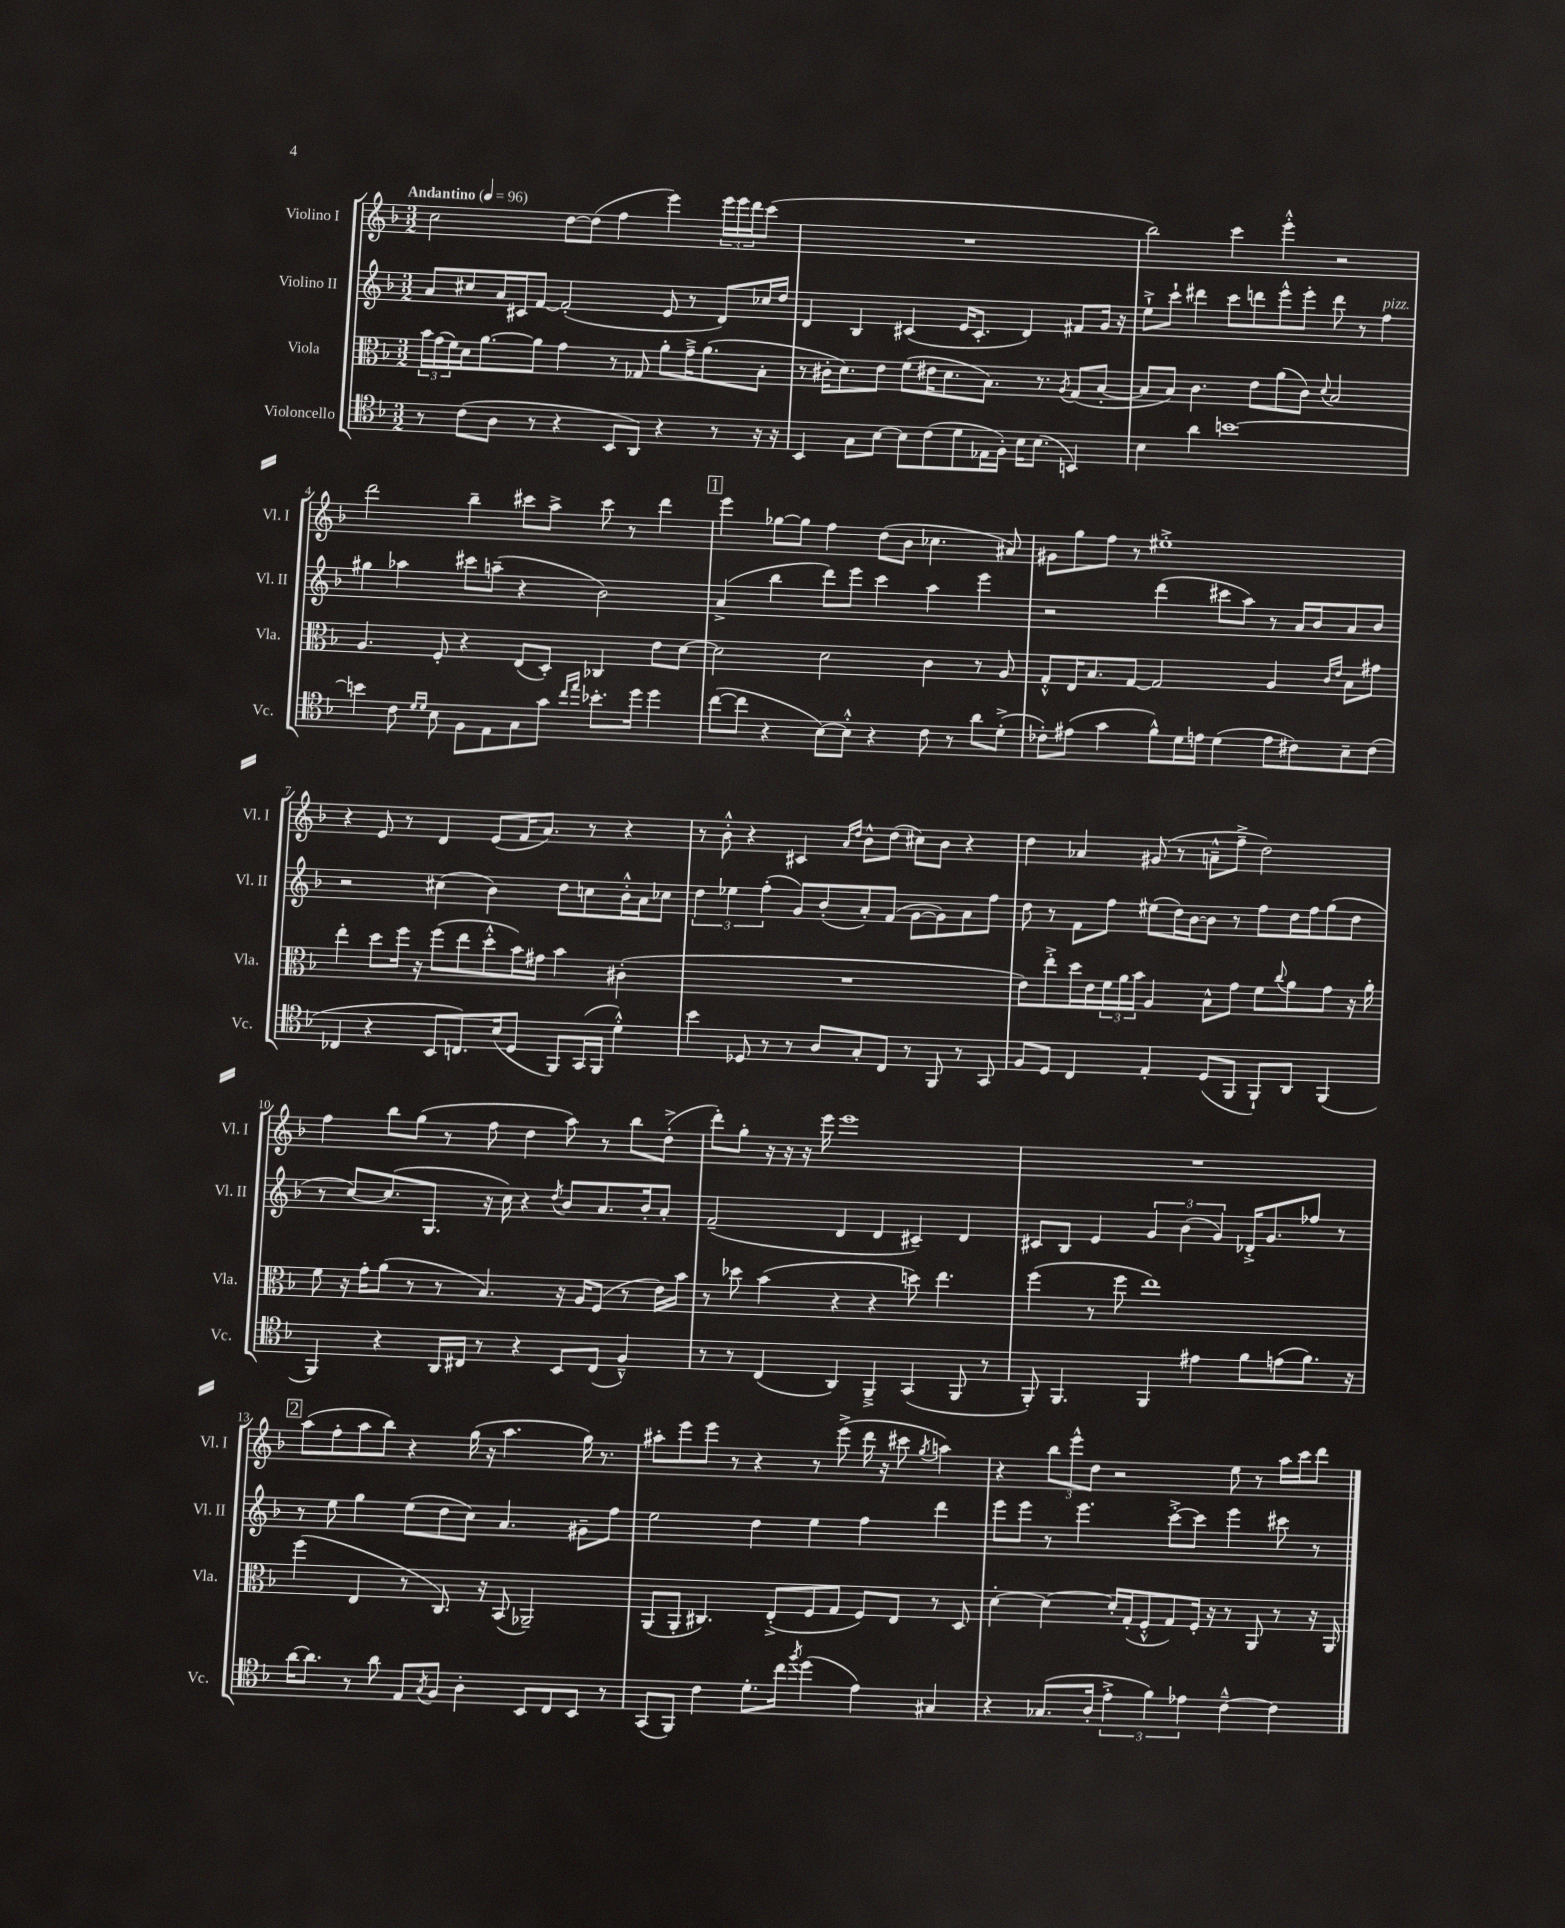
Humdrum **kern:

**kern	**kern	**kern	**kern
*staff4	*staff3	*staff2	*staff1
*clefC4	*clefC3	*clefG2	*clefG2
*k[b-]	*k[b-]	*k[b-]	*k[b-]
*M3/2	*M3/2	*M3/2	*M3/2
*MM96	*MM96	*MM96	*MM96
8r	24b-	8a	2cc
.	(24g	.	.
.	24f)	.	.
(8c	16d	8cc#	.
.	[8.a	.	.
8A	.	16a	.
.	.	16c#	.
8r	8a]	[8f	.
4r	4g	(2f']	[8dd
.	.	.	(8dd]
8BB-	8r	.	4ff
8AA)	8G-	.	.
4r	8a'	8e	4eee)
.	16g~^	8r	.
.	(8.a	.	.
8r	.	8d)	24eee
.	.	.	24eee
.	.	.	24ddd
16r	8B-'	16cc-	(8ccc
16r	.	16dd	.
=	=	=	=
4BB-	8r	4d	1.r
.	16c#'	.	.
.	8.d)	.	.
8G	.	4B-	.
[8B-	8e	.	.
8B-]	(8f	(4c#	.
(8c	16e#	.	.
.	8.d	.	.
8d	.	16e	.
.	.	8.c#'	.
16E-	8.B-)	.	.
16F')	.	.	.
16B-	.	4d)	.
(8.B-	8.r	.	.
.	8qA	.	.
4BB)	(8G	8f#	.
.	[8B-'	16g	.
.	.	16r	.
=	=	=	=
4B-	8B-]	8ee`^	2bb-)
.	8B-)	8ccc`	.
4a	4.c	4ddd#	.
[1b	.	8ccc	4ccc
.	8e	8ddd	.
.	(8a	8eee^^	4eee'^^
.	8c)	8eee'	.
.	8qqd	.	.
.	2B-	8ddd	2r
.	.	8r	.
.	.	4ff	.
=	=	=	=
4b]	4.A	4gg#	2ddd
8c	.	4aa-	.
16qqd	.	.	.
16qqd	.	.	.
8B-	8F'	.	.
8F	4r	8ccc#	4bb-~
8E	.	(8aa~	.
8G	(8E	4r	8ccc#
8g	8D')	.	8aa^
16qqcc	.	.	.
16qqee	.	.	.
8.b-'	4C-	2b-)	8ccc#
.	.	.	8r
16dd	.	.	.
4dd	8e	.	4ddd
.	[8d	.	.
=	=	=	=
([8cc	2d]	(4a^	4eee
8cc]	.	.	.
4r	.	4bb-	[8gg-
.	.	.	8gg-]
[8B-)	2d	8ddd)	4ff
8B-'^^]	.	8eee	.
4r	.	4ccc	(8dd
.	.	.	8b-
8c	4c	4aa	4.cc-
8r	.	.	.
8a	8r	4eee	.
(8d'^	8A	.	8a#)
=	=	=	=
8c-')	8G'^^	2r	8g#
(8e#	16E	.	8gg
.	8.B-	.	.
4g	.	.	8ff
.	[8G	.	8r
8f^^)	2G]	(4ddd	1ee#'^
16d	.	.	.
16e	.	.	.
(4d	.	8ccc#	.
.	.	8aa)	.
8e	4A	8r	.
8c#)	.	16a	.
.	.	16b-	.
.	16qqc	.	.
.	16qqe	.	.
8B-~	8B-	8a	.
(8c#	8g#	8b-	.
=	=	=	=
4C-	4ee'	2r	4r
4r	8dd	.	8e
.	16ff	.	8r
.	16r	.	.
8BB-	(8ff	(4cc#	4d
8.C)	8ee	.	.
.	8dd'^^	4b-)	(8e
(16B-	.	.	.
8D	16b-)	.	16f
.	16g#	.	8.a)
8FF)	4b-	8dd	.
(16GG	.	8cc	8r
16FF	.	.	.
4d'^^)	(4c#'	16b-'^^	4r
.	.	16a	.
.	.	8cc-	.
=	=	=	=
4b-	1.r	6dd	8r
.	.	.	8b-'^^
.	.	6ee-	.
8D-	.	.	4r
.	.	(6ff'	.
8r	.	.	.
8r	.	8g)	4c#
8A	.	(8b-'	.
.	.	.	16qqa
.	.	.	16qqdd
8G'	.	8a')	8b-^^
8C	.	(8f	(8dd
8r	.	[8g	8cc#)
8FF	.	8g])	8b-
8r	.	8a	4r
8GG	.	8ff	.
=	=	=	=
8F	8e)	8dd	4dd
8D	8ee'^	8r	.
4C	16dd	8f	4a-
.	16e	.	.
.	24f	8ff	.
.	24a	.	.
.	24b-	.	.
4E'	4A	(8ee#	(8g#
.	.	16dd)	8r
.	.	[16b-	.
(8D	8B-^^	8b-]	8a~^^
8FF	8g	8r	8ff~^
8FF`)	8f	8ff	2dd)
.	8qqcc	.	.
8AA	8a	16dd	.
.	.	16ff	.
(4FF	8g	(8gg	.
.	16r	8dd	.
.	16a'	.	.
=	=	=	=
4FF)	8f	8r	4ff
.	16r	[8cc)	.
.	16g'	.	.
4r	(8a	(8.cc]	8bb-
.	8r	.	(8gg
.	.	8.G	.
16AA	8r	.	8r
16C#	.	.	.
8r	4.B-)	16r	8ff
.	.	16cc)	.
4r	.	4r	4dd
.	.	8qdd	.
8BB-	16r	8b-	8aa)
.	16A	.	.
(8C#	(8F	8.a	8r
4F~^^)	8r	.	8bb-
.	.	16b-'	.
.	16e)	8a'	(8dd'^
.	16b-	.	.
=	=	=	=
8r	8r	(2f~	8ddd')
8r	8dd-	.	8gg'
(4C	(4b-	.	16r
.	.	.	16r
.	.	.	16r
.	.	.	16eee
4AA)	4r	4d	1eee
4FF~^	4r	4d	.
(4GG	8dd)	4c#~)	.
.	4.ee	.	.
8FF	.	4d	.
8r	.	.	.
=	=	=	=
8FF')	(4ff	8c#	1.r
4.FF	.	8B-	.
.	8r	4e	.
.	8ff	.	.
4FF	1ee)	6g	.
.	.	(6b-	.
4e#	.	.	.
.	.	6g)	.
8f	.	16d-'^	.
.	.	8.g	.
(8e	.	.	.
8.f)	.	8ff-	.
.	.	8r	.
16r	.	.	.
=	=	=	=
[16a	(4ff	8r	(8aa
8.a]	.	.	.
.	.	8ee	8ff'
8r	4E	4gg	8aa
8a	.	.	8bb-)
8E	8r	(8ee	4r
8qG	.	.	.
8F	8.C)	8dd	.
4A'	.	8cc)	(16gg
.	16r	.	16r
.	(8BB-	4.a	4.aa
8BB-	2AA-~)	.	.
8C	.	.	.
8BB-	.	8g#~	16gg)
.	.	.	8.r
8r	.	8ff	.
=	=	=	=
(8GG	(8AA	2ee	8aa#'
8FF)	8AA'	.	8eee
4c	4.C#)	.	8eee
.	.	.	8r
8.d'	.	4dd	4r
.	(8E'^	.	.
16cc	.	.	.
8qff	.	.	.
(4dd	8F	4ee	8r
.	8G	.	(8eee^
4e)	8F)	4ff	16ddd
.	.	.	16r
.	8E	.	8ccc#
.	.	.	8qgg
4G#	8r	4ddd	4aa)
.	8D	.	.
=	=	=	=
4r	[4d'	8eee	4r
.	.	8eee	.
(8.G-	4d_	8r	12bb-
.	.	.	12eee^^
.	.	4.eee	.
.	.	.	12dd
16A'	.	.	.
6e'^	16d']	.	2r
.	(16G'	.	.
.	8F'^^	.	.
6f)	.	.	.
.	8G)	[8ccc'^	.
6e-	.	.	.
.	16F'	8ccc]	.
.	16r	.	.
[4c~^^	8r	4eee	8ee
.	8AA	.	8r
4c]	8r	8ccc#	16aa
.	.	.	16ccc
.	16r	8r	8ddd
.	16AA	.	.
==	==	==	==
*-	*-	*-	*-
